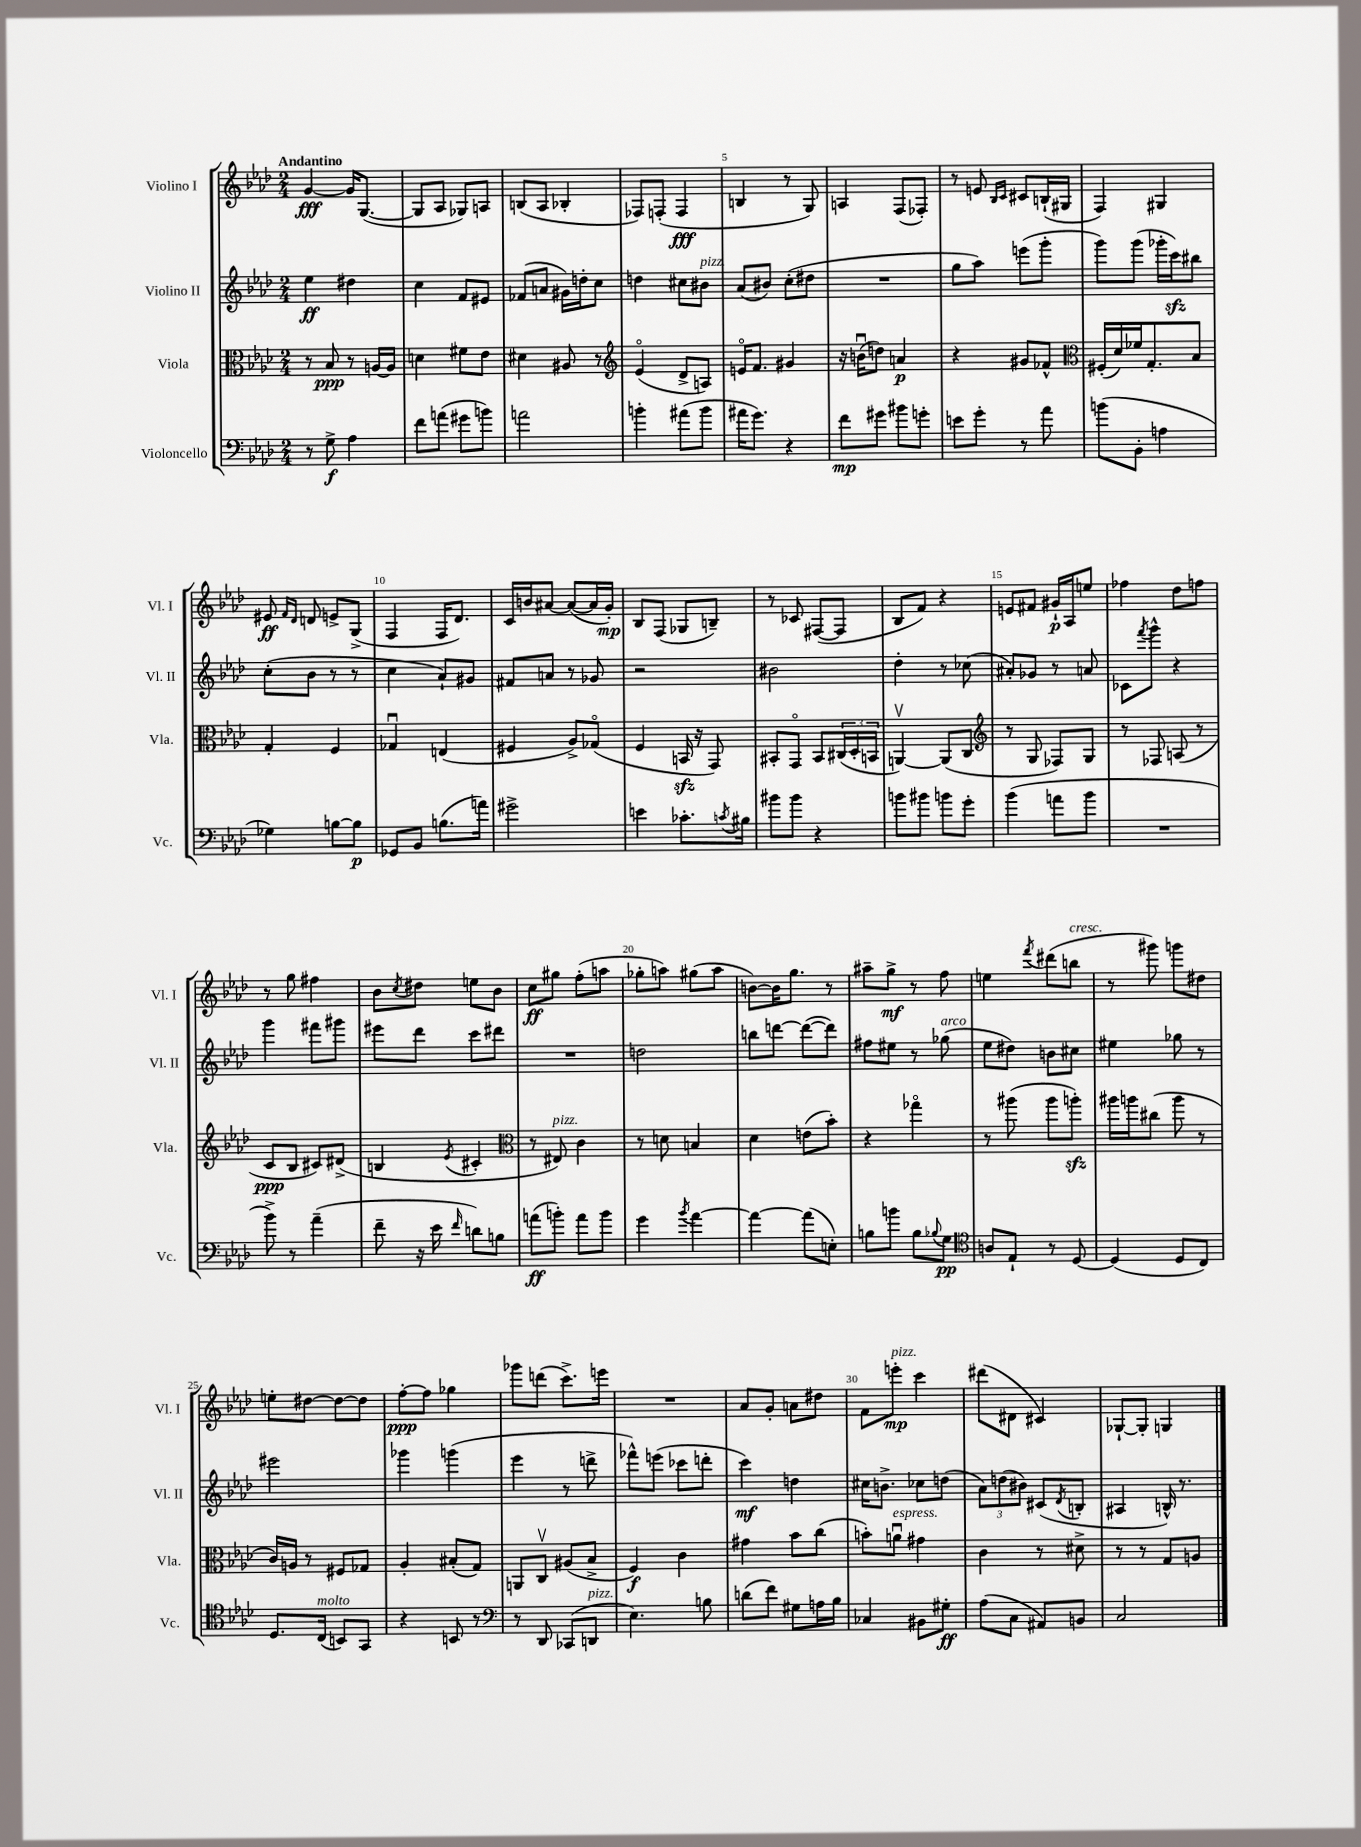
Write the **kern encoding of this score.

**kern	**kern	**kern	**kern
*staff4	*staff3	*staff2	*staff1
*clefF4	*clefC3	*clefG2	*clefG2
*k[b-e-a-d-]	*k[b-e-a-d-]	*k[b-e-a-d-]	*k[b-e-a-d-]
*M2/4	*M2/4	*M2/4	*M2/4
8r	8r	4ee-	[4g
8G^	8B-	.	.
4A-	8r	4dd#	16g]
.	.	.	([8.G
.	[16A	.	.
.	16A]	.	.
=	=	=	=
8f	4d	4cc	8G]
(8a	.	.	8A-
8g#	8f#	8f	8G-)
8b)	8e-	8e#	8A
=	=	=	=
2a	4d#	(8f-	(8B
.	.	8a	8A-
.	8A#	16g#)	4B-'
.	.	16dd'	.
.	8r	8cc	.
=	=	=	=
*	*clefG2	*	*
4b'	(4e-o	4dd	8F-)
.	.	.	(8F'
(8a#	8d-^	8cc#	4F
8b	8A)	8b#	.
=	=	=	=
16a#	16eo	(8a-	4B
8.g)	8.f	.	.
.	.	8b#)	.
4r	4g#	(8cc'	8r
.	.	8dd#	8G)
=	=	=	=
8f	16r	2r	4A
.	(16bu	.	.
8g#	8dd)	.	.
8b#	4a	.	(8F
8g'	.	.	8F-')
=	=	=	=
8e	4r	8gg	8r
8g'	.	8aa-)	8e
.	.	.	16qqB-
.	.	.	16qqc
8r	8g#	(8eee	8c#
8a-	8f-^^	8ggg'	(16B`
.	.	.	16G#
=	=	=	=
*	*clefC3	*	*
(8b	(16F#'	8ggg)	4F)
.	16d-)	.	.
8BB-'	16f-	(8ggg	.
.	8.G'	.	.
4A	.	16ggg-'	4G#
.	.	16ccc)	.
.	8B-	8bb#	.
=	=	=	=
4G-)	4G'	(8cc'	8e#
.	.	.	16qqf
.	.	.	16qqd-
.	.	8b-	8d
[8B	4F	8r	8e^
8B]	.	8r	(8G^
=	=	=	=
8GG-	4G-u	4cc	4F
8BB-	.	.	.
(8.B	(4E	8a-`)	16F
.	.	.	8.d-)
.	.	8g#	.
16a)	.	.	.
=	=	=	=
2g#^	4F#	8f#	16c
.	.	.	16b
.	.	8a	[8a#
.	8A-^)	8r	(8a#_
.	(8G-o	8g-	16a#]
.	.	.	16g')
=	=	=	=
4e	4F	2r	8B-
.	.	.	(8F
8.c-'	16BB	.	8G-
.	16r	.	.
.	8GG)	.	8B~)
8qc	.	.	.
16B#	.	.	.
=	=	=	=
8b#	8BB#'	2b#	8r
8b#	8GGo	.	8c-
4r	8BB#	.	([8F#
.	(24C#	.	8F#]
.	24D-'	.	.
.	24BB	.	.
=	=	=	=
8b	[4AAv)	4dd-'	8B-
8b#	.	.	8f)
8b	(8AA]	8r	4r
8g'	8C	(8cc-	.
=	=	=	=
*	*clefG2	*	*
(4b-	8r	8a#')	8e
.	8G	8g-	8f#
8a	8F-)	8r	16g#`
.	.	.	16A-
8b-	8G	8a	8ee
=	=	=	=
2r	8r	8c-	4ff-
.	.	8qfff	.
.	8F-	8ggg^^	.
.	(8A	4r	8dd-
.	8r	.	8ff
=	=	=	=
8b-^)	8c	4ggg	8r
8r	8B-	.	8gg
(4a-~	8c#)	8fff#	4ff#
.	(8d#^	8ggg#	.
=	=	=	=
8f~	4B	8eee#	8b-
.	.	.	8qcc
16r	.	8ddd-	8dd#
16e-	.	.	.
16qqf	8qe-	.	.
8d)	4c#'	8ccc	8ee
8B	.	8ddd#	8b-
=	=	=	=
*	*clefC3	*	*
(8a	8r	2r	8cc
8b')	8E#)	.	8gg#
8a	4c	.	(8ff'
8b	.	.	8aa
=	=	=	=
4g	8r	2dd	8gg-'
.	8d	.	8aa)
8qb-	.	.	.
[4a-	4B	.	(8gg#
.	.	.	8aa
=	=	=	=
4a-_	4d-	8bb	[8b)
.	.	[8ddd	16b]
.	.	.	8.gg
(8a-]	(8e	(8ddd_	.
8E')	8b-')	8ddd])	8r
=	=	=	=
8B	4r	8ff#	8aa#~
8b	.	8ee#	8gg^
8B	4gg-o	8r	8r
8qqB-	.	.	.
8G	.	(8gg-	8ff
=	=	=	=
*clefC4	*	*	*
8A	8r	8ee-	4ee
8E-`	(8aa#	8dd#)	.
.	.	.	8qfff
8r	8aa#	8b	(8ddd#
[8D-	8aa')	8cc#	8bb
=	=	=	=
(4D-]	16aa#	4ee#	8r
.	16aa	.	.
.	(8cc#	.	8ggg#)
8D-	8aa	8gg-	8ggg
8C)	8r	8r	8dd#
=	=	=	=
8.D-	16c)	2eee#	8ee'
.	16A	.	.
.	8r	.	[8dd#
(16C	.	.	.
8BB)	8F#	.	8dd#_
8GG	8G-	.	8dd#]
=	=	=	=
4r	4A-'	4ggg-	[8ff'
.	.	.	8ff]
8BB	(8B#'	(4ggg	4gg-
8r	8G)	.	.
=	=	=	=
*clefF4	*	*	*
8r	8AA	4eee-	8ggg-
8DD-	8Cv	.	(8ddd
(8CC-	(8A#	8r	8.ccc^)
8DD	8B-^	8ddd^	.
.	.	.	16eee
=	=	=	=
4.E-)	4F)	8fff-^^)	2r
.	.	(8eee	.
.	4c	8ccc-	.
8B	.	8ddd'	.
=	=	=	=
(8d	4g#	4ccc)	8a-
8f)	.	.	8g'
8G#	8b-	4dd	8a
16A	(8cc	.	8dd#
16B-	.	.	.
=	=	=	=
4C-	8b')	16cc#	8f
.	.	8.b^	.
.	8au	.	8eee'
8BB#	4g#	8cc-	4ccc
8G#'	.	(8dd	.
=	=	=	=
(8A-	4c	12a-)	(8ddd#
.	.	(12dd	.
8C	.	.	8d#
.	.	12b#)	.
8AA#)	8r	(8c#	4c#)
.	.	8qd-	.
8BB	8d#^	8B'	.
=	=	=	=
2C	8r	4A#	[8G-`
.	8r	.	8G-']
.	8G	16B^^)	4G
.	.	8.r	.
.	8A	.	.
==	==	==	==
*-	*-	*-	*-
